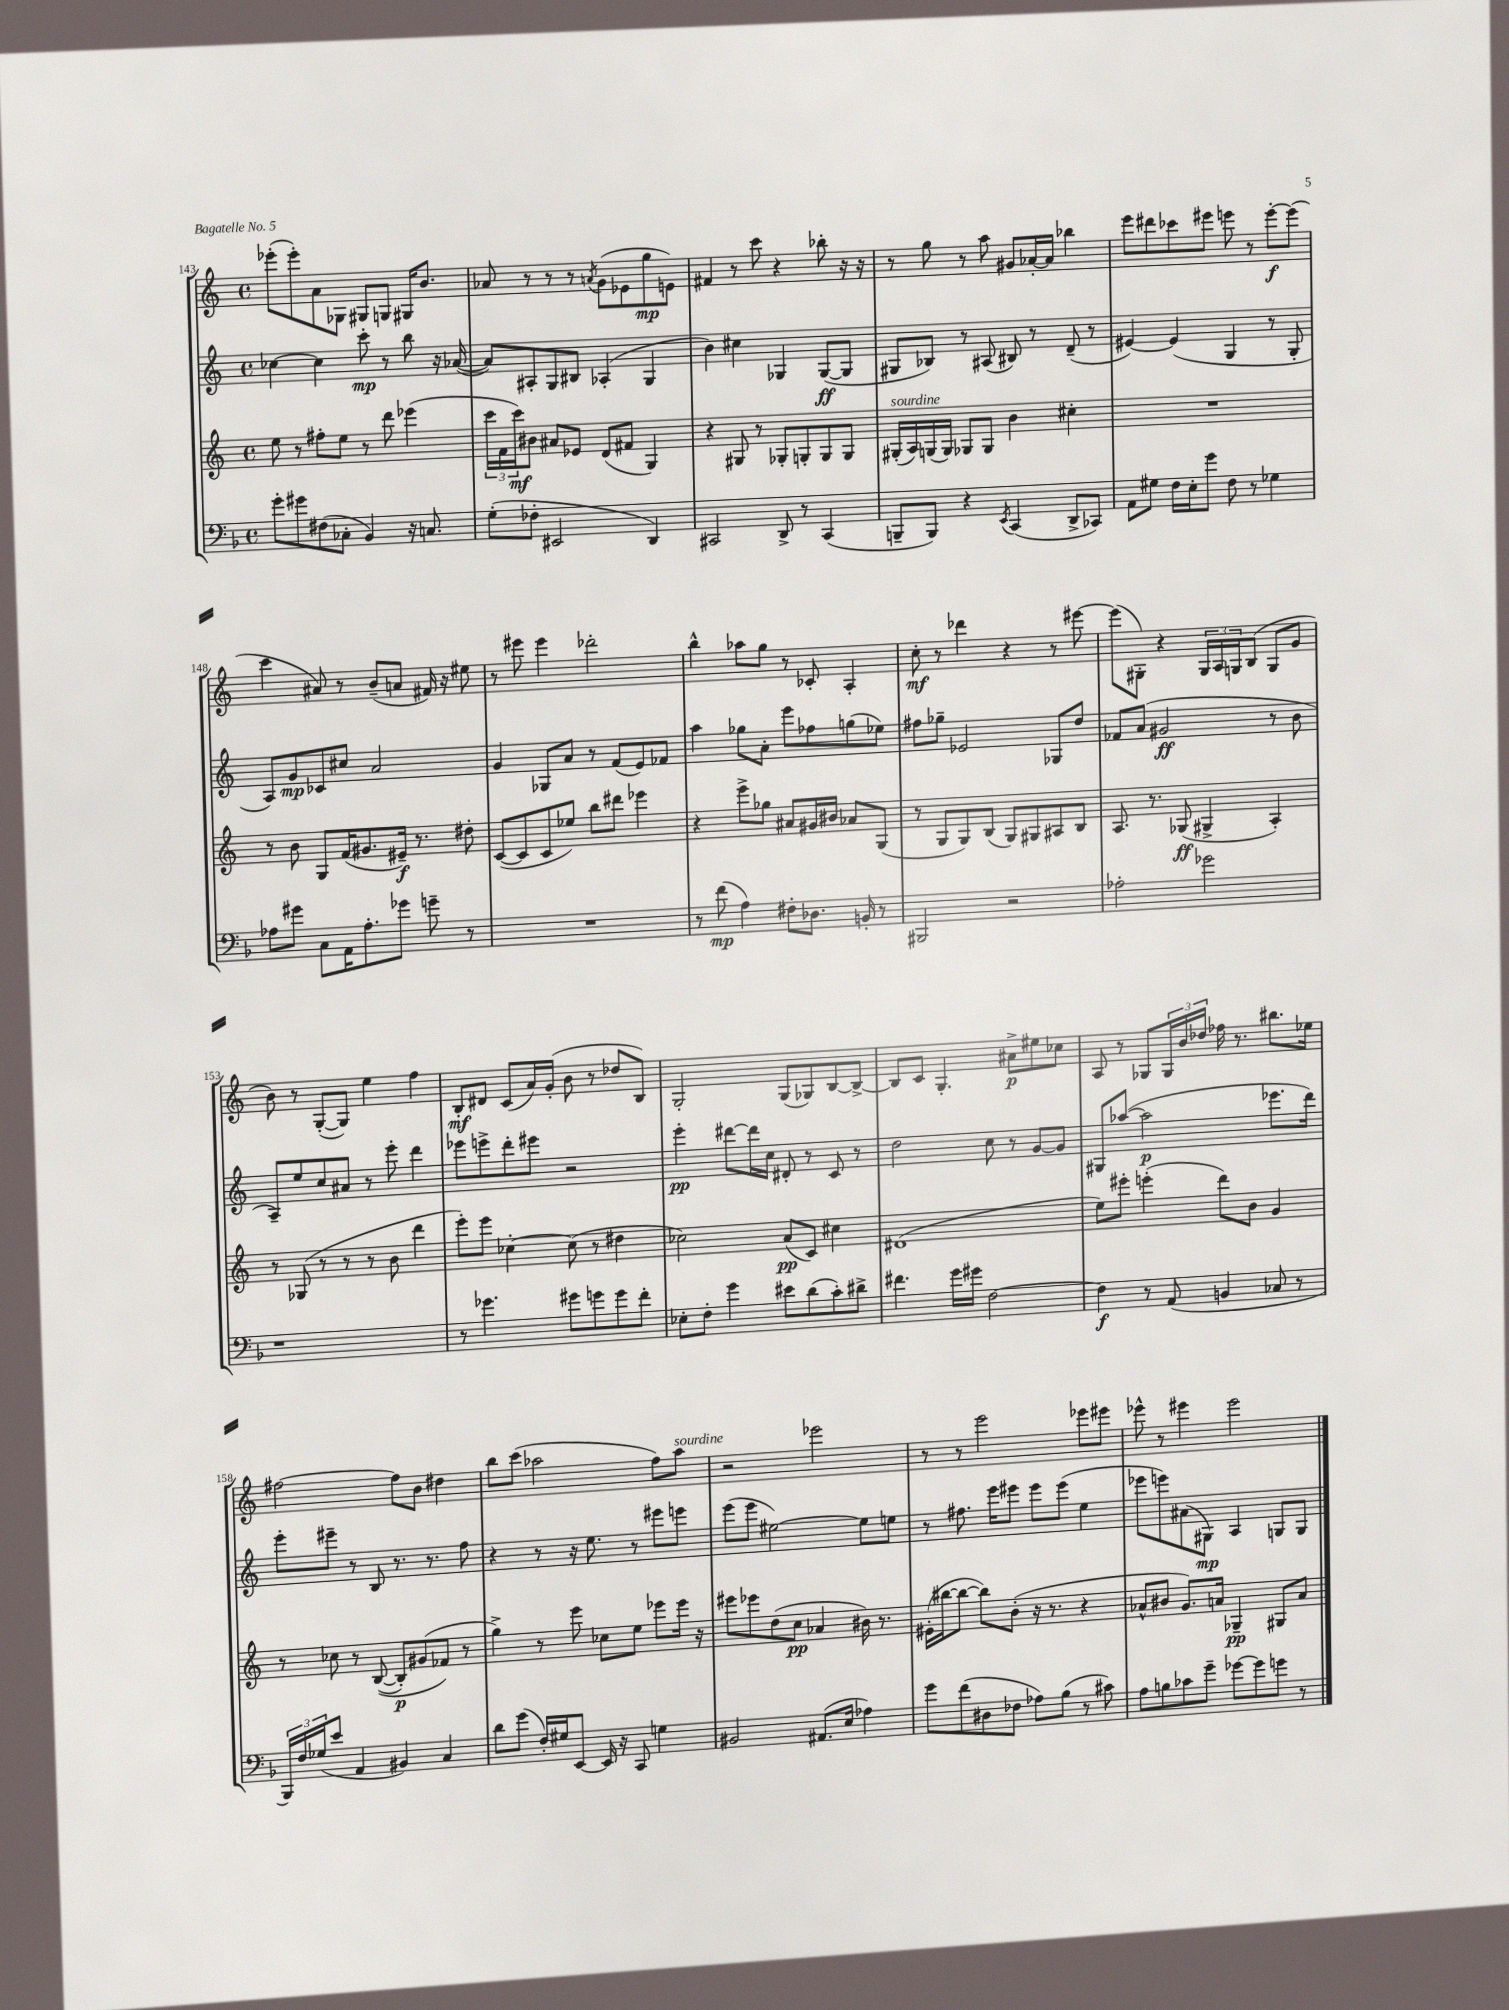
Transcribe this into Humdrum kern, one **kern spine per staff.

**kern	**dynam	**kern	**dynam	**kern	**dynam	**kern	**dynam
*part4	*part4	*part3	*part3	*part2	*part2	*part1	*part1
*staff4	*staff4	*staff3	*staff3	*staff2	*staff2	*staff1	*staff1
*clefF4	*	*clefG2	*	*clefG2	*	*clefG2	*
*k[b-]	*	*k[]	*	*k[]	*	*k[]	*
*M4/4	*	*M4/4	*	*M4/4	*	*M4/4	*
*met(c)	*	*met(c)	*	*met(c)	*	*met(c)	*
=143	=143	=143	=143	=143	=143	=143	=143
8g'\L	.	8ee\	.	[4cc-X\	.	(8eee-X'\L	.
8g#X\	.	8r	.	.	.	8eee-'\)	.
(8F#X\	.	8ff#X'\L	.	4cc-\]	.	8a\	.
8C-X'\J	.	8ee\J	.	.	.	8G-X\J	.
4BB-/)	.	8r	.	8ccc'\	mp	8G#X/L	.
.	.	8ddd\	.	8r	.	8Gn/J	.
16r	.	(4eee-X\	.	8bb\	.	16G#X/KL	.
8.Cn/	.	.	.	.	.	8.b/J	.
.	.	.	.	16r	.	.	.
.	.	.	.	([16a-X/	.	.	.
=144	=144	=144	=144	=144	=144	=144	=144
(8G'\L	.	24ccc\LL	.	8a-/L])	.	8a-X/	.
.	.	24f\	.	.	.	.	.
.	.	24ccc\J)	mf	.	.	.	.
8F-X'\J	.	8b#X\J	.	8A#X'/	.	8r	.
2EE#X/	.	8a#X/L	.	8G/	.	8r	.
.	.	8e-X/J	.	8B#X/J	.	8r	.
.	.	.	.	.	.	8qan/	.
.	.	(8d/L	.	(4A-X'/	.	(8g\L	.
.	.	8f#X/J	.	.	.	8e-X\	.
4DD/)	.	4G/)	.	4G/	.	8gg\	mp
.	.	.	.	.	.	8en\J)	.
=145	=145	=145	=145	=145	=145	=145	=145
2CC#X/	.	4r	.	4b\)	.	4f#X/	.
.	.	8G#X/	.	4cc#X\	.	8r	.
.	.	8r	.	.	.	8ccc\	.
8DD^/	.	8G-X'/L	.	4G-X/	.	4r	.
8r	.	8Gn'/	.	.	.	.	.
(4CC#/	.	8G/	.	([8G-/L	ff	8bb-X'\	.
.	.	8G/J	.	8G-/J]	.	16r	.
.	.	.	.	.	.	16r	.
=146	=146	=146	=146	=146	=146	=146	=146
!	!	!LO:TX:a:i:t=sourdine	!	!	!	!	!
8BBBn~/L	.	(16G#X'/LL	.	8G#X/L	.	8r	.
.	.	16A/)	.	.	.	.	.
8BBB/J)	.	(16Gn/	.	8B-X/J)	.	8gg\	.
.	.	16G/JJ)	.	.	.	.	.
4r	.	8G-X/L	.	8r	.	8r	.
.	.	8G-/J	.	(8A#X/	.	8aa\	.
8qEE/	.	.	.	.	.	.	.
(4CC/	.	4b\	.	8B#X/)	.	8g#X/L	.
.	.	.	.	8r	.	[16a-X'/L	.
.	.	.	.	.	.	16a-/JJ]	.
8DD^/L	.	4cc#X'\	.	(8d~/	.	4bb-X\	.
8CC-X/J)	.	.	.	8r	.	.	.
=147	=147	=147	=147	=147	=147	=147	=147
8AA\L	.	1r	.	[4e#X/)	.	8eee\L	.
8G#X\J	.	.	.	.	.	8ddd#X\	.
16F\LL	.	.	.	(4e#/]	.	8ccc-X\	.
16E'\J	.	.	.	.	.	.	.
8g\J	.	.	.	.	.	8eee#X\J	.
8F\	.	.	.	4G/	.	8eeen\	.
8r	.	.	.	.	.	8r	.
4G-X\	.	.	.	8r	.	[8eee'\L	f
.	.	.	.	8G'/	.	(8eee\J]	.
!!LO:LB:g=z
=148	=148	=148	=148	=148	=148	=148	=148
8A-X\L	.	8r	.	8A/L)	.	4ccc\	.
8g#X\J	.	8b\	.	8g/	mp	.	.
8C\L	.	8G/L	.	8c-X/	.	8a#X/)	.
16AA\K	.	(16f/K	.	8cc#X/J	.	8r	.
8.A-'\	.	8.g#X/	.	.	.	.	.
.	.	.	.	2a/	.	(8b~/L	.
8g-X\J	.	16e#X~/Jk)	f	.	.	8an/J	.
.	.	8.r	.	.	.	.	.
8gn~\	.	.	.	.	.	16f#X/)	.
.	.	.	.	.	.	16r	.
8r	.	8dd#X'\	.	.	.	8ee#X\	.
=149	=149	=149	=149	=149	=149	=149	=149
1r	.	([8c/L	.	4g/	.	8r	.
.	.	8c/]	.	.	.	8eee#X\	.
.	.	8c/	.	8G-X/L	.	4eee#\	.
.	.	8ee-X/J)	.	8a/J	.	.	.
.	.	8bb\L	.	8r	.	2ddd-X'\	.
.	.	8ddd#X\J	.	(8f/L	.	.	.
.	.	4eee-X\	.	8e/)	.	.	.
.	.	.	.	8f-X/J	.	.	.
=150	=150	=150	=150	=150	=150	=150	=150
8r	.	4r	.	4aa\	.	4bb^^\	.
(8f\	mp	.	.	.	.	.	.
4A\)	.	8eee^\L	.	8gg-X\L	.	8aa-X\L	.
.	.	8gg-X\J	.	8a'\J	.	8gg\J	.
8F#X'\L	.	8a#X/L	.	8eee\L	.	8r	.
8.D-X\J	.	16g#X/L	.	8ff-X\	.	8c-X'/	.
.	.	16b#X/JJ	.	.	.	.	.
.	.	8a-X/L	.	(8ggn\	.	4A'/	.
16BBn'/	.	.	.	.	.	.	.
8r	.	(8G/J	.	8ee-X\J)	.	.	.
=151	=151	=151	=151	=151	=151	=151	=151
2BBB#X/	.	8r	.	8ff#X\L	.	8cc'\	mf
.	.	8G/L	.	8gg-X~\J	.	8r	.
.	.	8G/)	.	2e-X/	.	4ddd-X\	.
.	.	(8B/J	.	.	.	.	.
2r	.	8G/L)	.	.	.	4r	.
.	.	8G#X/	.	.	.	.	.
.	.	8A#X/	.	8G-X/L	.	8r	.
.	.	8B/J	.	8dd/J	.	[8eee#X\	.
=152	=152	=152	=152	=152	=152	=152	=152
2A-X'\	.	8.A/	.	8f-X/L	.	(8eee#\L]	.
.	.	.	.	(8a/J	.	8G#X'\J)	.
.	.	8.r	.	.	.	.	.
.	.	.	.	2g#X/	ff	4r	.
.	.	(8G-X/	ff	.	.	.	.
2g-X\	.	4G#X^/	.	.	.	24G#/LL	.
.	.	.	.	.	.	24A/	.
.	.	.	.	.	.	24Gn/J	.
.	.	.	.	.	.	(8B/J	.
.	.	4A'/)	.	8r	.	8G/L	.
.	.	.	.	8b\	.	8g/J	.
!!LO:LB:g=z
=153	=153	=153	=153	=153	=153	=153	=153
1r	.	8r	.	8A~/L)	.	8b\)	.
.	.	(8G-X/	.	8ee/	.	8r	.
.	.	8r	.	8cc/	.	([8G'/L	.
.	.	8r	.	8a#X/J	.	8G/J])	.
.	.	8r	.	8r	.	4ee\	.
.	.	8b\	.	8eee'\	.	.	.
.	.	4ddd\	.	4ddd\	.	4ff\	.
=154	=154	=154	=154	=154	=154	=154	=154
8r	.	8eee'\L)	.	8eee-X\L	.	8B'/L	mf
4.g-X\	.	8eee\J	.	8eeen^\	.	8d#X/J	.
.	.	[4cc-X'\	.	8ddd'\	.	(8c/L	.
.	.	.	.	8eee#X\J	.	16a/L)	.
.	.	.	.	.	.	(16g'/JJ	.
8g#X\L	.	(8cc-\]	.	2r	.	8b\	.
8gn\	.	8r	.	.	.	8r	.
8g\	.	4dd#X\	.	.	.	8dd-X/L	.
8f'\J	.	.	.	.	.	8B/J)	.
=155	=155	=155	=155	=155	=155	=155	=155
8E-X'\L	.	2cc-X\)	.	4eee'\	pp	2G'/	.
8F'\J	.	.	.	.	.	.	.
4g\	.	.	.	[8ddd#X\L	.	.	.
.	.	.	.	16ddd#\L]	.	.	.
.	.	.	.	16cc\JJ	.	.	.
8e#X\L	.	(8a/L	pp	8d#X'/	.	(8G/L	.
(8d\	.	8c/J)	.	8r	.	8G-X/)	.
8c'\)	.	4cc#X\	.	8c/	.	[8B/	.
8d#X^\J	.	.	.	8r	.	8B^/J_	.
=156	=156	=156	=156	=156	=156	=156	=156
4.f#X\	.	(1d#X	.	2dd\	.	8B/L]	.
.	.	.	.	.	.	8c/J	.
.	.	.	.	.	.	4.G'/	.
16g\LL	.	.	.	.	.	.	.
16g#X\JJ	.	.	.	.	.	.	.
[2F\	.	.	.	8cc\	.	.	.
.	.	.	.	8r	.	8a#X^\L	p
.	.	.	.	[8g/L	.	8ee#X\	.
.	.	.	.	8g/J]	.	8cc-X\J	.
=157	=157	=157	=157	=157	=157	=157	=157
4F\]	f	8ee\L)	.	8G#X/L	.	8A/	.
.	.	8eee#X'\J	.	([8aa-X/J	.	8r	.
8r	.	(4eeen'\	.	2aa-\]	p	8G-X/L	.
(8AA/	.	.	.	.	.	24G-/L	.
.	.	.	.	.	.	24b/	.
.	.	.	.	.	.	24dd-X/JJ	.
4BBn/	.	8ddd\L)	.	.	.	16ff-X\	.
.	.	.	.	.	.	8.r	.
.	.	8b\J	.	.	.	.	.
8C-X/	.	4g/	.	8.eee-X\L	.	8.bb#X\L	.
8r	.	.	.	.	.	.	.
.	.	.	.	16ddd\Jk)	.	16ee-X\Jk	.
!!LO:LB:g=z
=158	=158	=158	=158	=158	=158	=158	=158
24BBB-/LL)	.	8r	.	8eee'\L	.	[2ff#X\	.
24F/	.	.	.	.	.	.	.
(24G-X/J	.	.	.	.	.	.	.
8e/J	.	8cc-X\	.	8eee#X~\J	.	.	.
4AA/	.	8r	.	8r	.	.	.
.	.	(([8B/	.	8B/	.	.	.
4BB#X/)	.	8B'/L])	p	8.r	.	8ff#\L]	.
.	.	(8g#X/	.	.	.	8b\J	.
.	.	.	.	8.r	.	.	.
4C/	.	8f-X/J)	.	.	.	4dd#X\	.
.	.	8r	.	8ff\	.	.	.
=159	=159	=159	=159	=159	=159	=159	=159
8d\L	.	4gg^\)	.	4r	.	8bb\L	.
(8g\J	.	.	.	.	.	(8ccc\J	.
16F'/LL)	.	8r	.	8r	.	2aa-X\	.
16G#X/J	.	.	.	.	.	.	.
[8EE/J	.	8eee\	.	16r	.	.	.
.	.	.	.	8.ee\	.	.	.
16EE/]	.	8cc-X\L	.	.	.	.	.
16r	.	.	.	.	.	.	.
8CC/	.	8ee\J	.	8r	.	.	.
4Gn\	.	8eee-X\L	.	8eee#X\L	.	8ff\L)	.
!	!	!	!	!	!	!LO:TX:a:i:t=sourdine	!
.	.	16eee-\Jk	.	8eeen\J	.	8aa-\J	.
.	.	16r	.	.	.	.	.
=160	=160	=160	=160	=160	=160	=160	=160
2BB#X/	.	8eee#X\L	.	(8eee\L	.	2r	.
.	.	8eee-X\	.	8eee\J	.	.	.
.	.	(8dd\	.	[2ee#X\)	.	.	.
.	.	8cc\J	pp	.	.	.	.
(8.AA#X/L	.	4a-X/	.	.	.	2eee-X\	.
16E/Jk	.	.	.	.	.	.	.
4A-X\)	.	16b#X\)	.	8ee#\L]	.	.	.
.	.	8.r	.	.	.	.	.
.	.	.	.	8een\J	.	.	.
=161	=161	=161	=161	=161	=161	=161	=161
8g\L	.	(16e#X'\LL	.	8r	.	8r	.
.	.	[16bb#X\J	.	.	.	.	.
(8f\	.	8bb#\J_	.	8.ff#X\	.	8r	.
8D#X\	.	8bb#\L])	.	.	.	2eee\	.
.	.	.	.	16eee\KL	.	.	.
8F-X\J	.	(8b'\J	.	8eee#X\J	.	.	.
8A-X\L)	.	16r	.	8eee#\L	.	.	.
.	.	8.r	.	.	.	.	.
(8B-\J	.	.	.	(8eee#\J	.	.	.
8r	.	4r	.	4ee\	.	8eee-X\L	.
8c#X\)	.	.	.	.	.	8eee#X\J	.
=162	=162	=162	=162	=162	=162	=162	=162
8A\L	.	8a-X^^/L	.	8eee-X\L	.	8eee-X^^\	.
8Bn\	.	8b#X/J	.	8eeen\)	.	8r	.
8c-X\	.	8.g/L)	.	(8a#X\	.	4eee#X\	.
8g~\J	.	.	.	8G#X\J)	mp	.	.
.	.	16an/Jk	.	.	.	.	.
[8g-X\L	.	4G-X~/	pp	4A/	.	2eee#\	.
8g-\]	.	.	.	.	.	.	.
8gn\J	.	8G#X/L	.	8Gn/L	.	.	.
8r	.	8a/J	.	8G/J	.	.	.
==	==	==	==	==	==	==	==
*-	*-	*-	*-	*-	*-	*-	*-
